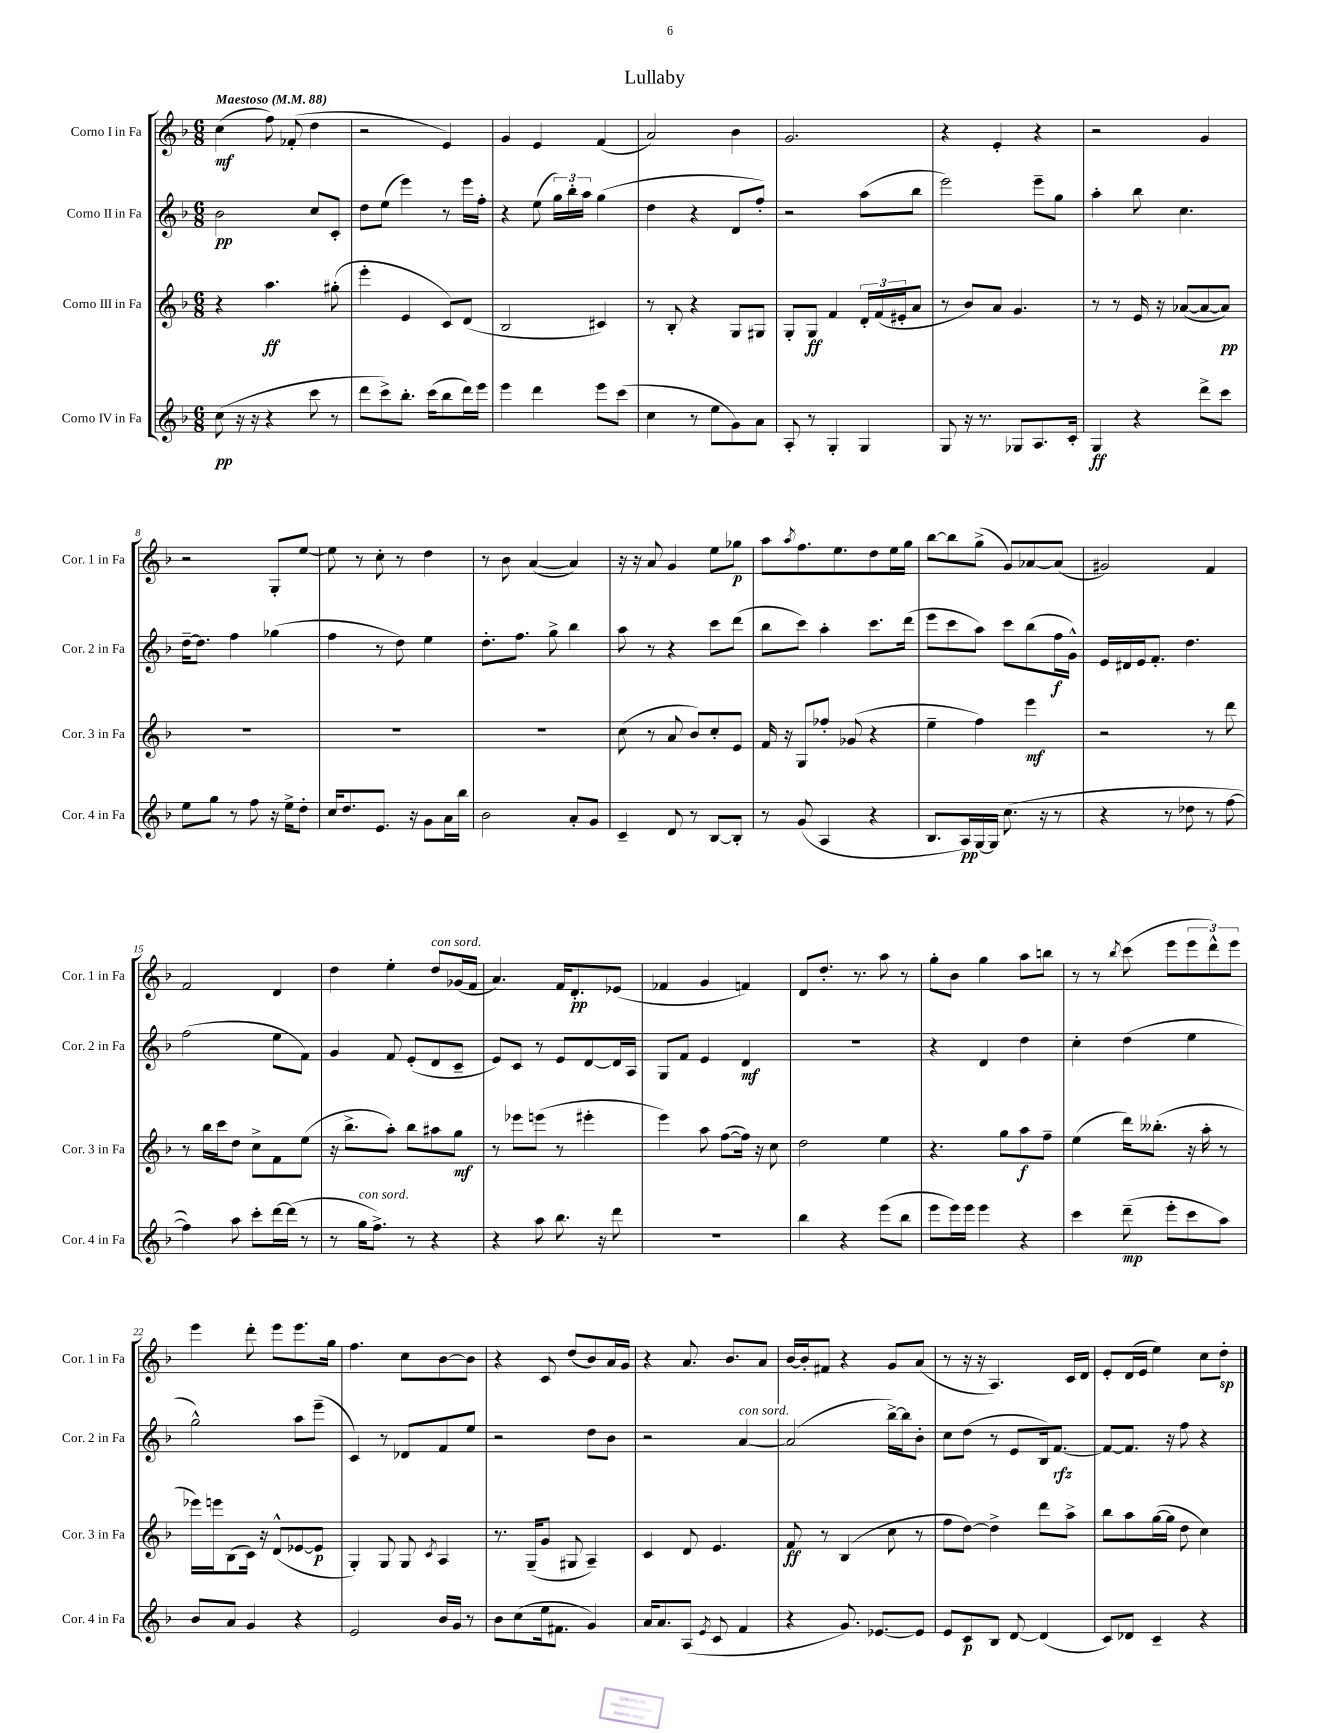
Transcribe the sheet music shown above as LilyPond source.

\header { title = "Lullaby" }
<<
\new StaffGroup <<
\new Staff = "s0" \with { instrumentName = "Corno I in Fa" shortInstrumentName = "Cor. 1 in Fa" } {
    \clef treble \key f \major \numericTimeSignature \time 6/8 \tempo "Maestoso" 4 = 88
    c''4\mf( f''8) fes'8-.( d''4 |
    r2 e'4) |
    g'4 e'4 f'4( |
    a'2) bes'4 |
    g'2. |
    r4 e'4-. r4 |
    r2 g'4 |
    r2 g8-. e''8~ |
    e''8 r8 c''8-. r8 d''4 |
    r8 bes'8 a'4~( a'4) |
    r16 r16 a'8 g'4 e''8 ges''8\p |
    a''8 \acciaccatura { a''8 } f''8. e''8. d''8 e''16 g''16 |
    bes''8~ bes''8 g''8->( g'8) aes'8~ aes'8( |
    gis'2) f'4 |
    f'2 d'4 |
    d''4 e''4-. d''8^\markup { \italic "con sord." } ges'16( f'16 |
    a'4.) f'16 d'8.-.\pp ees'8( |
    fes'4 g'4 f'4) |
    d'8 d''8.-. r8. a''8 r8 |
    g''8-. bes'8 g''4 a''8 b''8 |
    r8 r8 \acciaccatura { bes''8 } c'''8( e'''8 \tuplet 3/2 { e'''8 d'''8-^) e'''8 } |
    e'''4 d'''8-. e'''8 e'''8. g''16 |
    f''4. c''8 bes'8~ bes'8 |
    r4 c'8 d''8( bes'8) a'16 g'16 |
    r4 a'8. bes'8. a'8 |
    bes'16~ bes'16-. fis'8 r4 g'8 a'8( |
    r8 r16 r16 a4.) c'16 d'16 |
    e'8-. d'16( e'16 e''4) c''8 d''8-.\sp \bar "|." |
}
\new Staff = "s1" \with { instrumentName = "Corno II in Fa" shortInstrumentName = "Cor. 2 in Fa" } {
    \clef treble \key f \major \numericTimeSignature \time 6/8
    bes'2\pp c''8 c'8-. |
    d''8 e''8( e'''4) r8 e'''16 f''16-. |
    r4 e''8( \tuplet 3/2 { g''16) bes''16-. a''16 } g''4( |
    d''4 r4 d'8 f''8-.) |
    r2 a''8( bes''8 |
    e'''2) e'''8-- g''8 |
    a''4-. bes''8 c''4. |
    d''16~-- d''8. f''4 ges''4( |
    f''4 r8 d''8) e''4 |
    d''8.-. f''8. g''8-> bes''4 |
    a''8 r8 r4 c'''8 d'''8( |
    bes''8 c'''8) a''4-. c'''8. d'''16( |
    e'''8 c'''8 a''8) c'''8 bes''8( f''16\f g'16-^) |
    e'16 dis'16 e'16 f'8.-. d''4. |
    f''2( e''8 f'8) |
    g'4 f'8 e'8-.( d'8 c'8-- |
    e'8) c'8 r8 e'8 d'8~ d'16 a16 |
    g8 f'8 e'4 d'4\mf |
    R2. |
    r4 d'4 d''4 |
    c''4-. d''4( e''4 |
    g''2-^) a''8 e'''8--( |
    c'4) r8 des'8 f'8 e''8 |
    r2 d''8 bes'8 |
    r2 a'4~^\markup { \italic "con sord." } |
    a'2( bes''16~->) bes''16 bes'8-. |
    c''8 d''8( r8 e'8 bes16) f'8.~\rfz |
    f'8~ f'8. r16 f''8 r4 \bar "|." |
}
\new Staff = "s2" \with { instrumentName = "Corno III in Fa" shortInstrumentName = "Cor. 3 in Fa" } {
    \clef treble \key f \major \numericTimeSignature \time 6/8
    r4 a''4.\ff gis''8-.( |
    e'''4-. e'4 c'8) d'8( |
    bes2 cis'4) |
    r8 bes8-. r4 g8 gis8 |
    g8-. g8\ff f'4 \tuplet 3/2 { d'16-. f'16( eis'16-. } a'8 |
    r8 bes'8) a'8 g'4. |
    r8 r8 e'16 r16 aes'8~( aes'8~ aes'8\pp) |
    R2. |
    R2. |
    R2. |
    c''8( r8 a'8 bes'8) c''8-. e'8 |
    f'16 r16 g8 fes''8-. ges'8( r4 |
    e''4-- f''4) e'''4\mf |
    r2 r8 d'''8 |
    r8 bes''16 c'''16 d''8 c''8-> f'8 e''8( |
    r16 bes''8.-> a''8-.) bes''8 ais''8 g''8\mf |
    r8 ees'''8 e'''8( r8 eis'''4-. |
    e'''4) a''8 f''8~( f''16) r16 c''8 |
    d''2 e''4 |
    r4. g''8 a''8\f f''8-- |
    e''4( d'''16) beses''8.-.( r16 a''16-. r8 |
    ees'''16) e'''16 bes8( c'16) r16 d'8-^( ees'8~ ees'8\p |
    g4-.) g8 g8 \acciaccatura { c'8 } a4 |
    r8. g16--( g'8 gis8 a4--) |
    c'4 d'8 e'4. |
    f'8\ff r8 bes4( c''8 r8 |
    f''8 d''8~) d''4-> d'''8 a''8-> |
    bes''8 a''8 g''16~( g''16 d''8 c''4) \bar "|." |
}
\new Staff = "s3" \with { instrumentName = "Corno IV in Fa" shortInstrumentName = "Cor. 4 in Fa" } {
    \clef treble \key f \major \numericTimeSignature \time 6/8
    c''8\pp( r16 r16 r4 c'''8 r8 |
    d'''8 c'''8->) bes''8.-. c'''16( bes''8 d'''16) e'''16 |
    e'''4 d'''4 e'''8 c'''8( |
    c''4 r8 e''8 g'8) a'8 |
    a8-. r8 g4-. g4 |
    g8 r16 r8. ges8 a8. c'16-. |
    g4\ff r4 d'''8-> c'''8 |
    e''8 g''8 r8 f''8 r16 e''16-> d''8-. |
    c''16 d''8. e'8. r16 g'8 a'16 bes''16 |
    bes'2 a'8-. g'8 |
    c'4-- d'8 r8 bes8~ bes8-. |
    r8 g'8( a4 r4 |
    bes8. a16\pp) g16~ g16 c''8.( r16 r8 |
    r4 r8 des''8 r8 f''8~ |
    f''4) a''8 c'''8-. d'''16~ d'''16( r8 |
    r8 g''16^\markup { \italic "con sord." } f''8.->) r8 r4 |
    r4 a''8 bes''8. r16 d'''8 |
    R2. |
    bes''4 r4 e'''8( bes''8 |
    e'''8 e'''16) e'''16 e'''4 r4 |
    c'''4 d'''8--\mp( e'''8-. c'''8 a''8) |
    bes'8 a'8 g'4 r4 |
    e'2 bes'16 g'16 r8 |
    bes'8 c''8( e''16 fis'8. g'4) |
    a'16 a'8. a8( \acciaccatura { e'8 } c'8 f'4 |
    r4 g'8.) ees'8.~ ees'8 |
    e'8 c'8\p bes8 d'8~ d'4( |
    c'8) des'8 c'4-- r4 \bar "|." |
}
>>
>>
